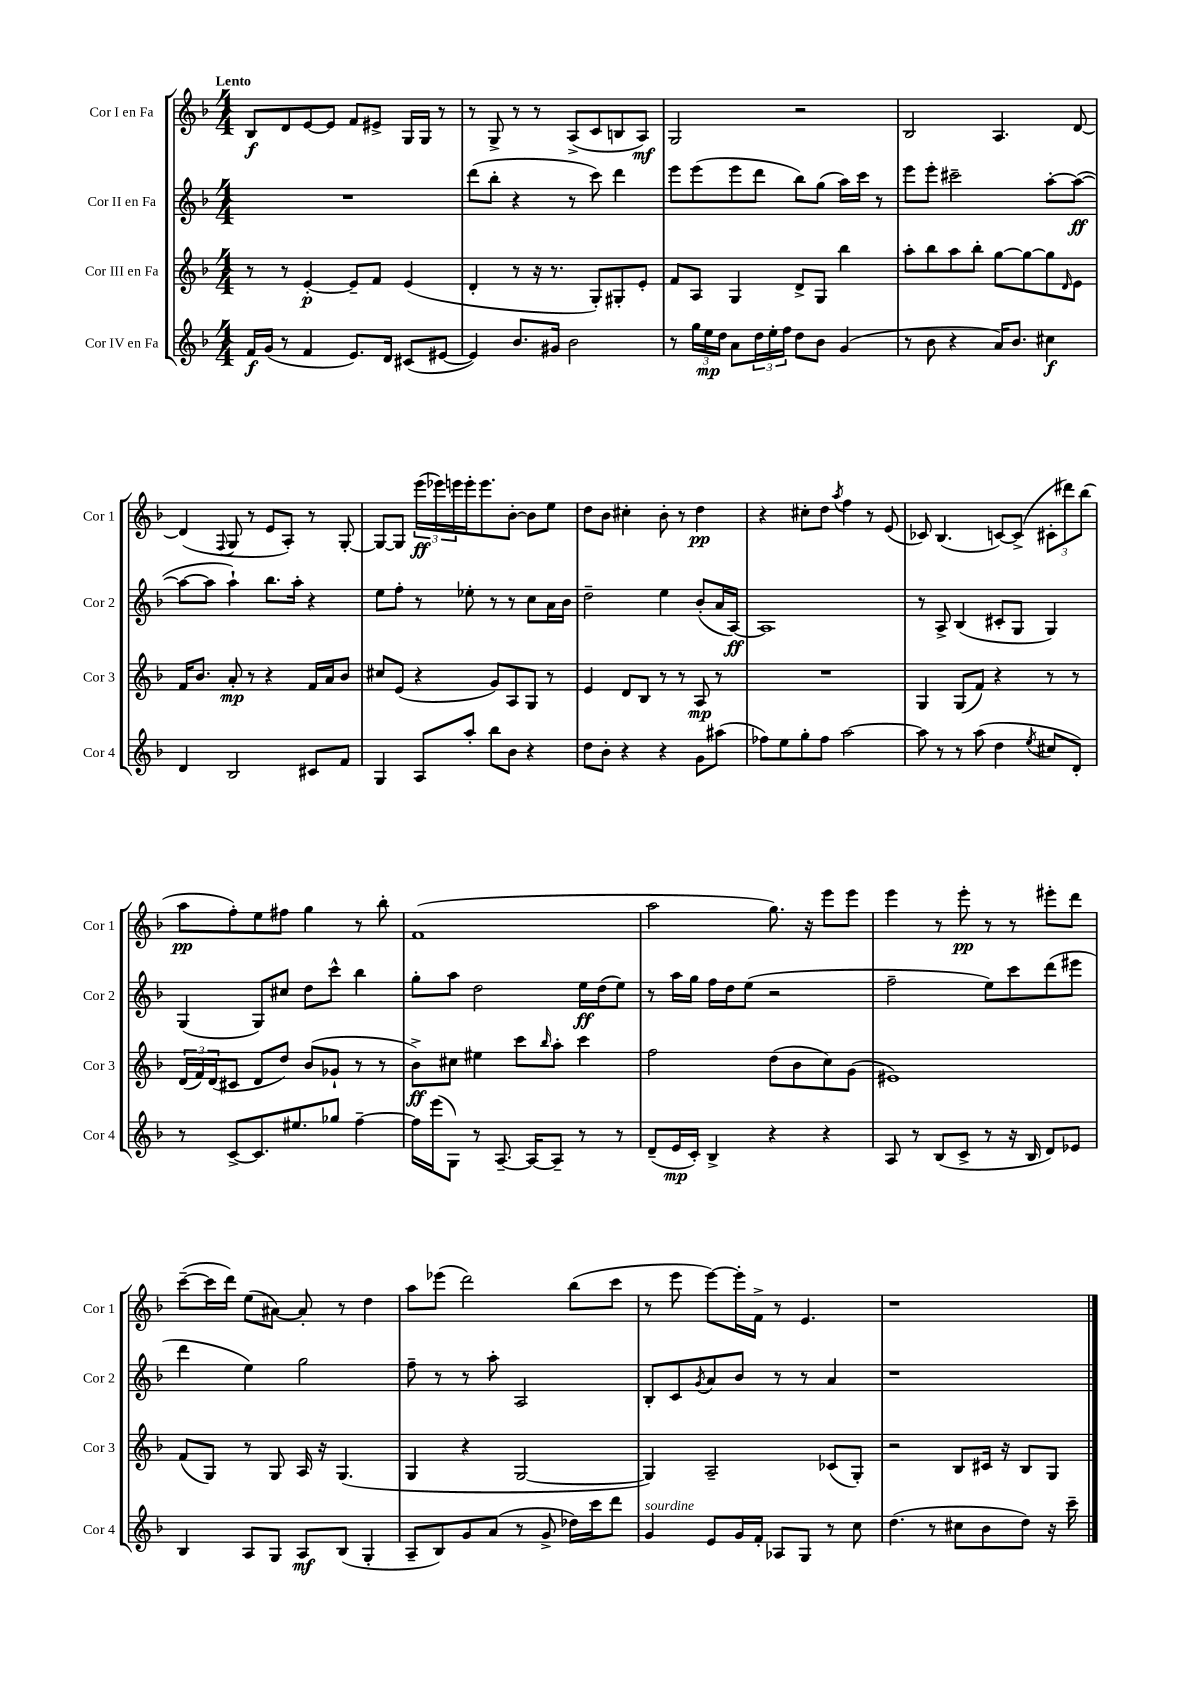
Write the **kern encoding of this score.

**kern	**dynam	**kern	**dynam	**kern	**dynam	**kern	**dynam
*part4	*part4	*part3	*part3	*part2	*part2	*part1	*part1
*staff4	*staff4	*staff3	*staff3	*staff2	*staff2	*staff1	*staff1
*I"Cor IV en Fa	*	*I"Cor III en Fa	*	*I"Cor II en Fa	*	*I"Cor I en Fa	*
*I'Cor 4	*	*I'Cor 3	*	*I'Cor 2	*	*I'Cor 1	*
*clefG2	*	*clefG2	*	*clefG2	*	*clefG2	*
*k[b-]	*	*k[b-]	*	*k[b-]	*	*k[b-]	*
*M4/4	*	*M4/4	*	*M4/4	*	*M4/4	*
=1	=1	=1	=1	=1	=1	=1	=1
!	!	!	!	!	!	!LO:TX:a:B:t=Lento	!
16f/LL	f	8r	.	1r	.	8B-/L	f
(16g/JJ	.	.	.	.	.	.	.
8r	.	8r	.	.	.	8d/	.
4f/	.	[4e'/	p	.	.	[8e/	.
.	.	.	.	.	.	8e/J]	.
8.e/L)	.	8e~/L]	.	.	.	8f/L	.
.	.	8f/J	.	.	.	8e#X^/J	.
16d/Jk	.	.	.	.	.	.	.
(8c#X/L	.	(4e/	.	.	.	16G/LL	.
.	.	.	.	.	.	16G/JJ	.
[8e#X/J	.	.	.	.	.	8r	.
=2	=2	=2	=2	=2	=2	=2	=2
4e#/])	.	4d'/	.	(8ddd\L	.	8r	.
.	.	.	.	8bb-'\J	.	8G^/	.
8.b-/L	.	8r	.	4r	.	8r	.
.	.	16r	.	.	.	8r	.
16g#X/Jk	.	8.r	.	.	.	.	.
2b-\	.	.	.	8r	.	(8A^/L	.
.	.	8G'/L)	.	8ccc\)	.	8c/	.
.	.	8G#X'/	.	4ddd\	.	8Bn/	.
.	.	8e'/J	.	.	.	8A/J)	mf
=3	=3	=3	=3	=3	=3	=3	=3
8r	.	8f/L	.	8eee\L	.	2G/	.
24gg\LL	.	8A/J	.	(8eee\	.	.	.
24ee\	mp	.	.	.	.	.	.
24dd\JJ	.	.	.	.	.	.	.
8a\L	.	4G/	.	8eee\	.	.	.
24dd\L	.	.	.	8ddd\J	.	.	.
24ee'\	.	.	.	.	.	.	.
24ff\JJ	.	.	.	.	.	.	.
8dd\L	.	8d^/L	.	8bb-\L)	.	2r	.
8b-\J	.	8G/J	.	(8gg\J	.	.	.
(4g/	.	4bb-\	.	16aa\LL)	.	.	.
.	.	.	.	16ccc\JJ	.	.	.
.	.	.	.	8r	.	.	.
=4	=4	=4	=4	=4	=4	=4	=4
8r	.	8aa'\L	.	8eee\L	.	2B-/	.
8b-\	.	8bb-\	.	8eee'\J	.	.	.
4r	.	8aa\	.	2ccc#X~\	.	.	.
.	.	8bb-'\J	.	.	.	.	.
16a/KL)	.	[8gg\L	.	.	.	4.A/	.
8.b-/J	.	.	.	.	.	.	.
.	.	8gg\_	.	.	.	.	.
4cc#X\	f	8gg\]	.	[8aa'\L	.	.	.
.	.	16qqd/	.	.	.	.	.
.	.	8e\J	.	(8aa\J_	ff	[8d/	.
!!LO:LB:g=z
=5	=5	=5	=5	=5	=5	=5	=5
4d/	.	16f/KL	.	8aa\L_	.	(4d/]	.
.	.	8.b-/J	.	.	.	.	.
.	.	.	.	8aa\J]	.	.	.
.	.	.	.	.	.	8qqF/	.
2B-/	.	8a'/	mp	4aa`\)	.	8G/	.
.	.	8r	.	.	.	8r	.
.	.	4r	.	8.bb-\L	.	8e/L	.
.	.	.	.	.	.	8A'/J)	.
.	.	.	.	16aa'\Jk	.	.	.
8c#X/L	.	16f/LL	.	4r	.	8r	.
.	.	16a/J	.	.	.	.	.
8f/J	.	8b-/J	.	.	.	[8G'/	.
=6	=6	=6	=6	=6	=6	=6	=6
4G/	.	8cc#X/L	.	8ee\L	.	8G/L_	.
.	.	(8e/J	.	8ff'\J	.	8G/J]	.
8A/L	.	4r	.	8r	.	(24eee\LL	ff
.	.	.	.	.	.	24eee-X\)	.
.	.	.	.	.	.	24eeen\	.
8aa'/J	.	.	.	8ee-X'\	.	16eee'\J	.
.	.	.	.	.	.	8.eee\	.
8bb-\L	.	8g/L)	.	8r	.	.	.
8b-\J	.	8A/	.	8r	.	[8b-'\J	.
4r	.	8G/J	.	8cc\L	.	8b-\L]	.
.	.	8r	.	16a\L	.	8ee\J	.
.	.	.	.	16b-\JJ	.	.	.
=7	=7	=7	=7	=7	=7	=7	=7
8dd\L	.	4e/	.	2dd~\	.	8dd\L	.
8b-'\J	.	.	.	.	.	8b-\J	.
4r	.	8d/L	.	.	.	4cc#X'\	.
.	.	8B-/J	.	.	.	.	.
4r	.	8r	.	4ee\	.	8b-'\	.
.	.	8r	.	.	.	8r	.
8g\L	.	8A/	mp	(8b-'/L	.	4dd\	pp
(8aa#X\J	.	8r	.	16a/L	.	.	.
.	.	.	.	[16A/JJ)	ff	.	.
=8	=8	=8	=8	=8	=8	=8	=8
8ff-X\L)	.	1r	.	1A]	.	4r	.
8ee\	.	.	.	.	.	.	.
8gg'\	.	.	.	.	.	8cc#X'\L	.
8ff-\J	.	.	.	.	.	8dd\J	.
.	.	.	.	.	.	8qaa/	.
[2aa\	.	.	.	.	.	4ff\	.
.	.	.	.	.	.	8r	.
.	.	.	.	.	.	(8e/	.
=9	=9	=9	=9	=9	=9	=9	=9
8aa\]	.	4G/	.	8r	.	8c-X/)	.
8r	.	.	.	8A^/	.	(4.B-/	.
8r	.	(8G/L	.	(4B-/	.	.	.
(8aa\	.	8f/J)	.	.	.	.	.
4dd\	.	4r	.	8c#X'/L	.	[8cn/L)	.
.	.	.	.	8G/J	.	(8c^/J]	.
8qee/	.	.	.	.	.	.	.
8cc#X/L	.	8r	.	4G/)	.	12c#X'\L	.
.	.	.	.	.	.	12ddd#X\)	.
8d'/J)	.	8r	.	.	.	.	.
.	.	.	.	.	.	(12bb-\J	.
!!LO:LB:g=z
=10	=10	=10	=10	=10	=10	=10	=10
8r	.	(24d/LL	.	(4G/	.	8aa\L	pp
.	.	24f/)	.	.	.	.	.
.	.	(24d/J	.	.	.	.	.
[8c^/L	.	8c#X/J	.	.	.	8ff'\)	.
8.c/]	.	8d/L	.	8G/L)	.	8ee\	.
.	.	8dd/J)	.	8cc#X/J	.	8ff#X\J	.
8.ee#X/	.	.	.	.	.	.	.
.	.	(8b-/L	.	8dd\L	.	4gg\	.
8gg-X/J	.	8g-X`/J	.	8ccc^^\J	.	.	.
[4ff~\	.	8r	.	4bb-\	.	8r	.
.	.	8r	.	.	.	8bb-'\	.
=11	=11	=11	=11	=11	=11	=11	=11
16ff\LL]	.	8b-^\L)	ff	8gg'\L	.	(1f	.
(16eee\J	.	.	.	.	.	.	.
8G\J)	.	8cc#X\J	.	8aa\J	.	.	.
8r	.	4ee#X\	.	2dd\	.	.	.
[8.A~/	.	.	.	.	.	.	.
.	.	8ccc\L	.	.	.	.	.
16A/KL_	.	.	.	.	.	.	.
.	.	16qqbb-/	.	.	.	.	.
8A~/J]	.	8aa'\J	.	.	.	.	.
8r	.	4ccc\	.	16ee\LL	ff	.	.
.	.	.	.	(16dd\J	.	.	.
8r	.	.	.	8ee\J)	.	.	.
=12	=12	=12	=12	=12	=12	=12	=12
(8d~/L	.	2ff\	.	8r	.	2aa\	.
16e/L	mp	.	.	16aa\LL	.	.	.
16c'/JJ)	.	.	.	16gg\JJ	.	.	.
4B-^/	.	.	.	16ff\LL	.	.	.
.	.	.	.	16dd\J	.	.	.
.	.	.	.	(8ee\J	.	.	.
4r	.	(8dd\L	.	2r	.	8.gg\)	.
.	.	8b-\	.	.	.	.	.
.	.	.	.	.	.	16r	.
4r	.	8cc\)	.	.	.	8eee\L	.
.	.	(8g\J	.	.	.	8eee\J	.
=13	=13	=13	=13	=13	=13	=13	=13
8A/	.	1e#X)	.	2ff~\	.	4eee\	.
8r	.	.	.	.	.	.	.
(8B-/L	.	.	.	.	.	8r	.
8c^/J	.	.	.	.	.	8eee'\	pp
8r	.	.	.	8ee\L)	.	8r	.
16r	.	.	.	8ccc\	.	8r	.
16B-/	.	.	.	.	.	.	.
8d/L)	.	.	.	(8ddd\	.	8eee#X'\L	.
8e-X/J	.	.	.	8eee#X\J	.	8ddd\J	.
!!LO:LB:g=z
=14	=14	=14	=14	=14	=14	=14	=14
4B-/	.	(8f/L	.	4ddd\	.	([8ccc~\L	.
.	.	8G/J)	.	.	.	16ccc\L]	.
.	.	.	.	.	.	16ddd\JJ)	.
8A/L	.	8r	.	4ee\)	.	(8ee\L	.
8G/J	.	8G/	.	.	.	[8a#X\J)	.
8A/L	mf	16A/	.	2gg\	.	8a#'/]	.
.	.	16r	.	.	.	.	.
(8B-/J	.	(4.G/	.	.	.	8r	.
4G'/	.	.	.	.	.	4dd\	.
=15	=15	=15	=15	=15	=15	=15	=15
8A~/L	.	4G/	.	8ff~\	.	8aa\L	.
8B-/)	.	.	.	8r	.	(8eee-X\J	.
8g/	.	4r	.	8r	.	2ddd\)	.
(8a/J	.	.	.	8aa'\	.	.	.
8r	.	[2G/	.	2A/	.	.	.
8g^/	.	.	.	.	.	.	.
16dd-X\LL)	.	.	.	.	.	(8bb-\L	.
16ccc\J	.	.	.	.	.	.	.
8ddd\J	.	.	.	.	.	8ccc\J	.
=16	=16	=16	=16	=16	=16	=16	=16
!LO:TX:a:i:t=sourdine	!	!	!	!	!	!	!
4g/	.	4G/])	.	8B-'/L	.	8r	.
.	.	.	.	8c/	.	8eee\	.
.	.	.	.	8qg/	.	.	.
8e/L	.	2A~/	.	8a/	.	[8eee\L)	.
16g/L	.	.	.	8b-/J	.	16eee'\L]	.
16f'/JJ	.	.	.	.	.	16f^\JJ	.
8A-X/L	.	.	.	8r	.	8r	.
8G/J	.	.	.	8r	.	4.e/	.
8r	.	(8c-X/L	.	4a/	.	.	.
8cc\	.	8G'/J)	.	.	.	.	.
=17	=17	=17	=17	=17	=17	=17	=17
(4.dd\	.	2r	.	1r	.	1r	.
8r	.	.	.	.	.	.	.
8cc#X\L	.	8B-/L	.	.	.	.	.
8b-\	.	16c#X/Jk	.	.	.	.	.
.	.	16r	.	.	.	.	.
8dd\J)	.	8B-/L	.	.	.	.	.
16r	.	8G/J	.	.	.	.	.
16ccc~\	.	.	.	.	.	.	.
==	==	==	==	==	==	==	==
*-	*-	*-	*-	*-	*-	*-	*-
